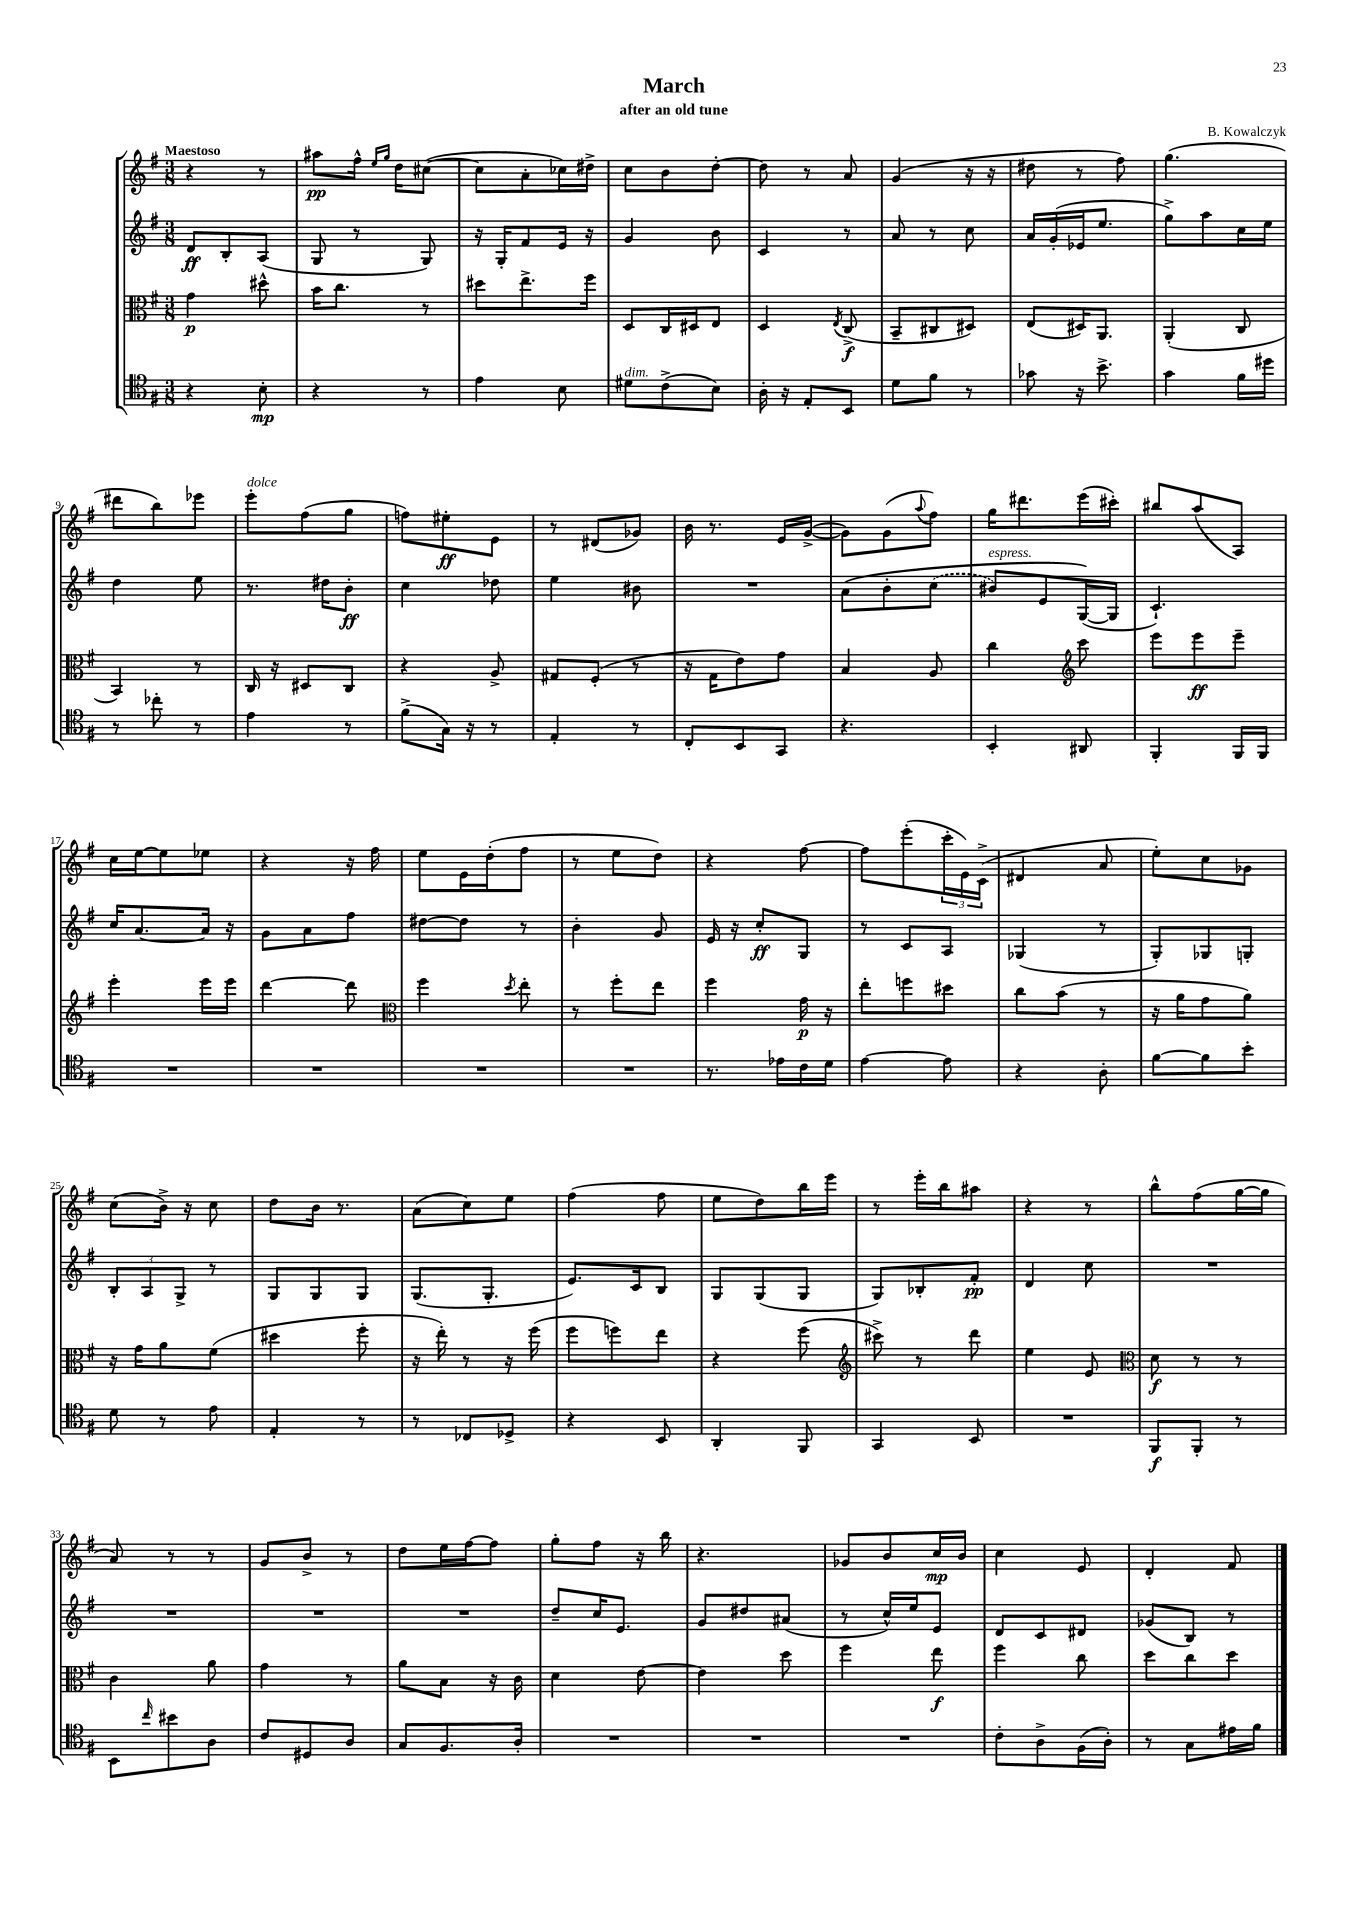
\header { title = "March" composer = "B. Kowalczyk" subtitle = "after an old tune" }
<<
\new StaffGroup <<
\new Staff = "s0" {
    \clef treble \key g \major \numericTimeSignature \time 3/8 \tempo "Maestoso"
    r4 r8 |
    ais''8\pp fis''16-^ \grace { e''16 g''16 } d''16 cis''8~( |
    cis''8 a'8-. ces''16) dis''16-> |
    c''8 b'8 d''8~-. |
    d''8 r8 a'8 |
    g'4( r16 r16 |
    dis''8 r8 fis''8) |
    g''4.( |
    dis'''8 b''8) ees'''8 |
    e'''8-.^\markup { \italic "dolce" } fis''8( g''8 |
    f''8) eis''8-.\ff e'8 |
    r8 dis'8( ges'8) |
    b'16 r8. e'16 g'16~->( |
    g'8) g'8( \appoggiatura { a''8 } fis''8) |
    g''16 dis'''8. e'''16( cis'''16-.) |
    bis''8 a''8( a8) |
    c''16 e''16~ e''8 ees''8 |
    r4 r16 fis''16 |
    e''8 e'16 d''16-.( fis''8 |
    r8 e''8 d''8) |
    r4 fis''8~ |
    fis''8 e'''8-.( \tuplet 3/2 { c'''16-. e'16) c'16->( } |
    dis'4 a'8 |
    e''8-.) c''8 ges'8 |
    c''8( b'16->) r16 c''8 |
    d''8 b'16 r8. |
    a'8( c''8) e''8 |
    fis''4( fis''8 |
    e''8 d''8) b''16 e'''16 |
    r8 e'''16-. b''16 ais''8 |
    r4 r8 |
    b''8-^ fis''8( g''16~ g''16 |
    a'8) r8 r8 |
    g'8 b'8-> r8 |
    d''8 e''16 fis''16~ fis''8 |
    g''8-. fis''8 r16 b''16 |
    r4. |
    ges'8 b'8 c''16\mp b'16 |
    c''4 e'8 |
    d'4-. fis'8 \bar "|." |
}
\new Staff = "s1" {
    \clef treble \key g \major \numericTimeSignature \time 3/8
    d'8\ff b8-. a8( |
    g8 r8 g8) |
    r16 g16-. fis'8 e'16 r16 |
    g'4 b'8 |
    c'4 r8 |
    a'8 r8 c''8 |
    a'16 g'16-.( ees'16 e''8. |
    g''8->) a''8 c''16 e''16 |
    d''4 e''8 |
    r8. dis''16 b'8-.\ff |
    c''4 des''8 |
    e''4 bis'8 |
    R4. |
    a'8\( b'8-. \once \slurDashed c''8( |
    bis'8^\markup { \italic "espress." }) e'8 g16~(\) g16 |
    c'4.-!) |
    c''16 a'8.~ a'16 r16 |
    g'8 a'8 fis''8 |
    dis''8~ dis''8 r8 |
    b'4-. g'8 |
    e'16 r16 c''8-.\ff g8 |
    r8 c'8 a8 |
    ges4( r8 |
    g8-.) ges8 g8-. |
    \tuplet 3/2 { b8-. a8 g8-> } r8 |
    g8 g8 g8 |
    g8.( g8.-. |
    e'8.) c'16 b8 |
    g8 g8( g8 |
    g8) bes8-. fis'8-.\pp |
    d'4 c''8 |
    R4. |
    R4. |
    R4. |
    R4. |
    d''8-- c''16 e'8. |
    g'8 dis''8 ais'8( |
    r8 c''16-^) e''16 e'8 |
    d'8 c'8 dis'8 |
    ges'8( b8) r8 \bar "|." |
}
\new Staff = "s2" {
    \clef alto \key g \major \numericTimeSignature \time 3/8
    g'4\p dis''8-^ |
    b'16 c''8. r8 |
    dis''8 e''8.-> fis''16 |
    d8 c16 dis16 e8 |
    d4 \acciaccatura { e8 } c8->\f( |
    b,8-- cis8 dis8) |
    e8( dis16) a,8. |
    a,4-.( c8 |
    b,4) r8 |
    c16 r16 dis8 c8 |
    r4 a8-> |
    gis8 fis8-.( r8 |
    r16 g16 e'8) g'8 |
    b4 a8 |
    c''4 \clef treble c'''8 |
    e'''8 e'''8\ff e'''8-- |
    e'''4-. e'''16 e'''16 |
    d'''4~ d'''8 |
    \clef alto fis''4 \acciaccatura { d''8 } e''8-. |
    r8 fis''8-. e''8 |
    fis''4 g'16\p r16 |
    e''8-. f''8 dis''8 |
    c''8 b'8( r8 |
    r16 a'16 g'8 a'8) |
    r16 g'16 a'8 fis'8( |
    dis''4 fis''8-. |
    r16 e''16-.) r8 r16 fis''16( |
    fis''8 f''8) e''8 |
    r4 fis''8( |
    \clef treble cis'''8->) r8 d'''8 |
    e''4 e'8 |
    \clef alto d'8\f r8 r8 |
    c'4 a'8 |
    g'4 r8 |
    a'8 b8 r16 c'16 |
    d'4 e'8~ |
    e'4 d''8 |
    fis''4 e''8\f |
    fis''4 c''8 |
    d''8 c''8 d''8 \bar "|." |
}
\new Staff = "s3" {
    \clef tenor \key g \major \numericTimeSignature \time 3/8
    r4 b8-.\mp |
    r4 r8 |
    e'4 b8 |
    dis'8^\markup { \italic "dim." } c'8->( b8) |
    a16-. r16 e8-. b,8 |
    d'8 fis'8 r8 |
    ges'8 r16 b'8.-> |
    g'4 fis'16 dis''16 |
    r8 ces''8-. r8 |
    e'4 r8 |
    fis'8->( g16) r16 r8 |
    e4-. r8 |
    c8-. b,8 g,8 |
    r4. |
    b,4-. ais,8 |
    fis,4-. fis,16 fis,16 |
    R4. |
    R4. |
    R4. |
    R4. |
    r8. ees'16 c'16 d'16 |
    e'4~ e'8 |
    r4 a8-. |
    fis'8~ fis'8 b'8-. |
    d'8 r8 e'8 |
    e4-. r8 |
    r8 ces8 des8-> |
    r4 b,8 |
    a,4-. fis,8 |
    g,4 b,8 |
    R4. |
    fis,8\f fis,8-. r8 |
    b,8 \grace { c''16 } bis'8 a8 |
    c'8 dis8 a8 |
    g8 fis8. a16-. |
    R4. |
    R4. |
    R4. |
    c'8-. a8-> fis16( a16-.) |
    r8 g8 eis'16 fis'16 \bar "|." |
}
>>
>>
